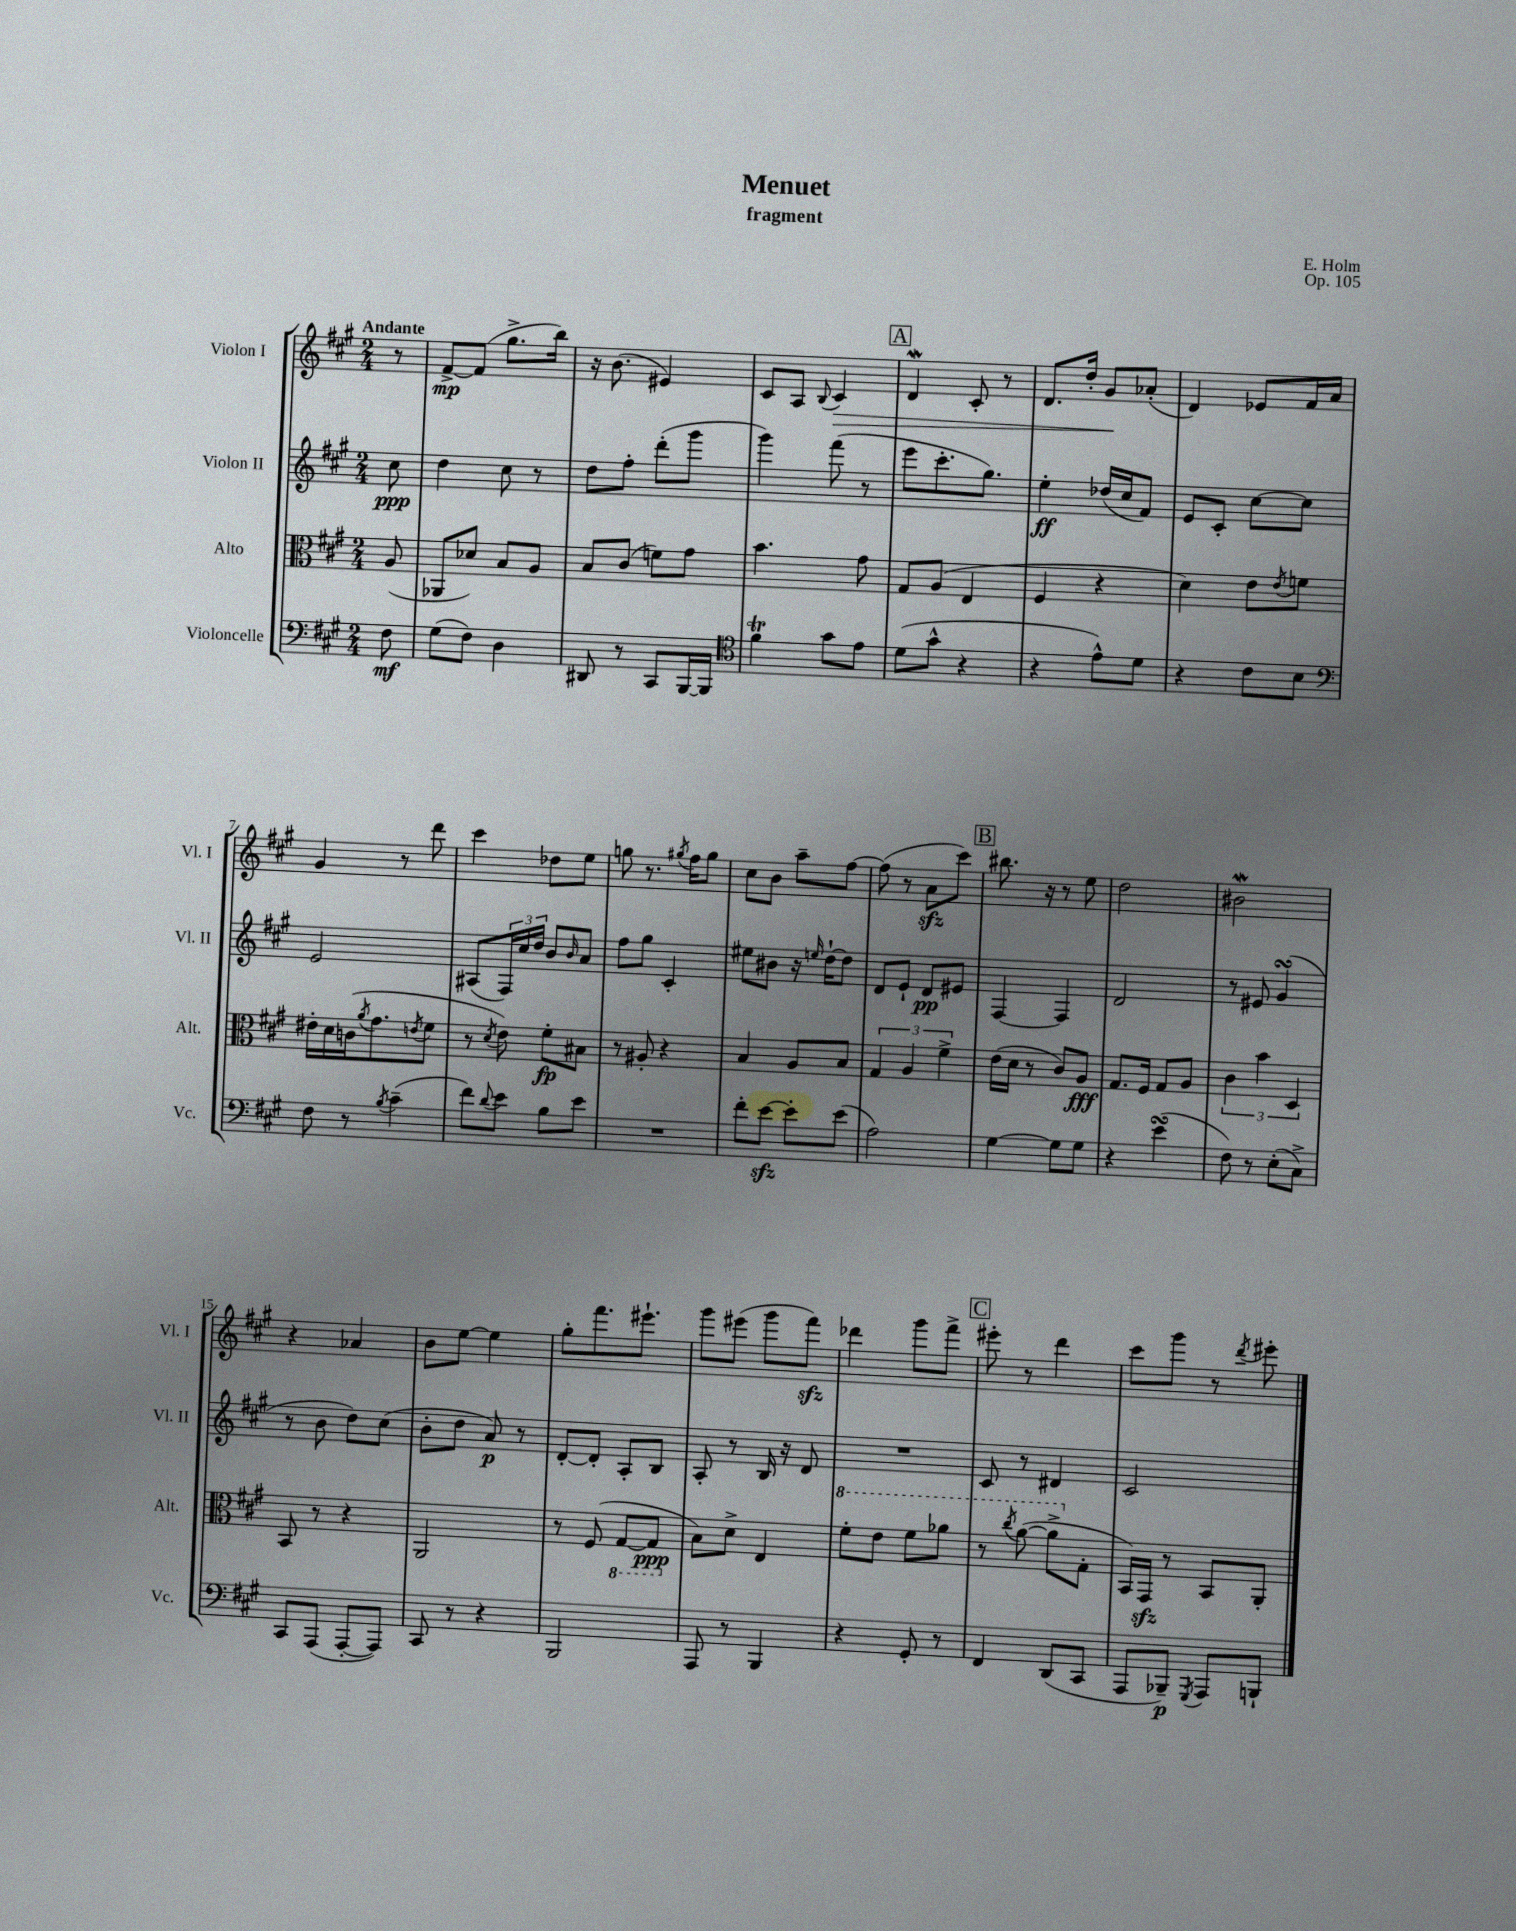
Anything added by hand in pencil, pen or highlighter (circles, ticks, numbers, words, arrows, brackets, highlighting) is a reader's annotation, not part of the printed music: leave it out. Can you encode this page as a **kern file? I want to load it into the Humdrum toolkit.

**kern	**kern	**kern	**kern
*staff4	*staff3	*staff2	*staff1
*clefF4	*clefC3	*clefG2	*clefG2
*k[f#c#g#]	*k[f#c#g#]	*k[f#c#g#]	*k[f#c#g#]
*M2/4	*M2/4	*M2/4	*M2/4
8F#	(8A	8cc#	8r
=	=	=	=
(8G#	8AA-	4dd	[8f#^
8F#)	8d-)	.	(8f#]
4D	8B	8cc#	8.gg#^
.	8A	8r	.
.	.	.	16bb)
=	=	=	=
8DD#	8B	8dd	16r
.	.	.	(8.b
8r	(8c#	8ff#'	.
8CC#	8f)	(8ddd'	4e#)
[16BBB	8g#	8ggg#	.
16BBB]	.	.	.
=	=	=	=
*clefC4	*	*	*
4f#	4.b	4ggg#)	8c#
.	.	.	8A
.	.	.	8qqB
8g#	.	(8fff#	4c#
8e	8g#	8r	.
=	=	=	=
(8d	8G#	8eee	4d
8g#^^	(8A	8.ccc#'	.
4r	4E	.	8c#'
.	.	8.gg#)	.
.	.	.	8r
=	=	=	=
4r	4F#	4ee'	8.d
.	.	.	16dd'
8e^^)	4r	(16dd-	8g#
.	.	16cc#	.
8d	.	8f#)	(8a-'
=	=	=	=
4r	4d)	8e	4d)
.	.	8c#'	.
8c#	8e	[8cc#	8e-
.	8qe	.	.
8B	8f	8cc#]	16f#
.	.	.	16a
=	=	=	=
*clefF4	*	*	*
8F#	16e#'	2e	4g#
.	16d	.	.
8r	(16c	.	.
.	8qa	.	.
.	8.g#	.	.
8qB	.	.	.
(4c#~	.	.	8r
.	8qe	.	.
.	8f#	.	8ddd
=	=	=	=
8f#)	8r	(8A#	4ccc#
8qqd	8qd	.	.
8e	8e)	24F#)	.
.	.	24cc#	.
.	.	24dd	.
8B	8f#'	8b	8dd-
.	.	16qqb	.
8e	8B#	8a	8ee
=	=	=	=
2r	8r	8ff#	8gg
.	8A#'	8gg#	8.r
.	4r	4c#'	.
.	.	.	8qgg#
.	.	.	16ff#
.	.	.	8gg#
=	=	=	=
8f#'	4B	8ee#	8cc#
[8e	.	8b#	8b
8e']	8A	16r	8aa~
.	.	16qqee	.
.	.	[16dd`	.
(8e	8B	8dd]	[8ff#
=	=	=	=
2A)	6G#	8d	(8ff#]
.	.	8e`	8r
.	6A	.	.
.	.	8d	8a
.	6f#^	.	.
.	.	8e#	8ccc#)
=	=	=	=
[4G#	(16e	[4F#	8.bb#
.	16d	.	.
.	8r	.	.
.	.	.	16r
8G#]	8c#)	4F#]	8r
8G#	8A	.	8ee
=	=	=	=
4r	8.G#	2d	2dd
.	16F#	.	.
(4e	8G#	.	.
.	8A	.	.
=	=	=	=
8F#)	6c#	8r	2b#
8r	.	8e#	.
.	6b	.	.
(8E'	.	(4g#	.
.	6D	.	.
8C#^)	.	.	.
=	=	=	=
8CC#	8BB	8r	4r
(8AAA	8r	8b	.
[8AAA'	4r	8dd)	4a-
8AAA])	.	(8cc#	.
=	=	=	=
8CC#	2AA	8b'	8b
8r	.	8dd	[8ee
4r	.	8a)	4ee]
.	.	8r	.
=	=	=	=
2BBB	8r	[8d'	8gg#'
.	(8F#	8d']	8.fff#
.	[8GG#	8A'	.
.	.	.	8.eee#`
.	8GG#]	8B	.
=	=	=	=
8AAA	8B)	8A'	8ggg#
8r	8d^	8r	(8eee#
4BBB	4E	16B	8ggg#
.	.	16r	.
.	.	8d	8fff#)
=	=	=	=
4r	8ff#'	2r	4ddd-
.	8ee	.	.
8GG#'	8ff#	.	8ggg#
8r	8aa-	.	8fff#^
=	=	=	=
4FF#	8r	8c#	8eee#'
.	8qccc#	.	.
.	([8aa	8r	8r
(8DD	8aa^]	4d#	4ddd
8CC#	8G#'	.	.
=	=	=	=
8AAA	16BB)	2c#	8ccc#
.	16GG#	.	.
8BBB-~)	8r	.	8ggg#
8qGGG#	.	.	.
8AAA	8BB	.	8r
.	.	.	8qddd
8BBB`	8AA'	.	8eee#'
==	==	==	==
*-	*-	*-	*-
